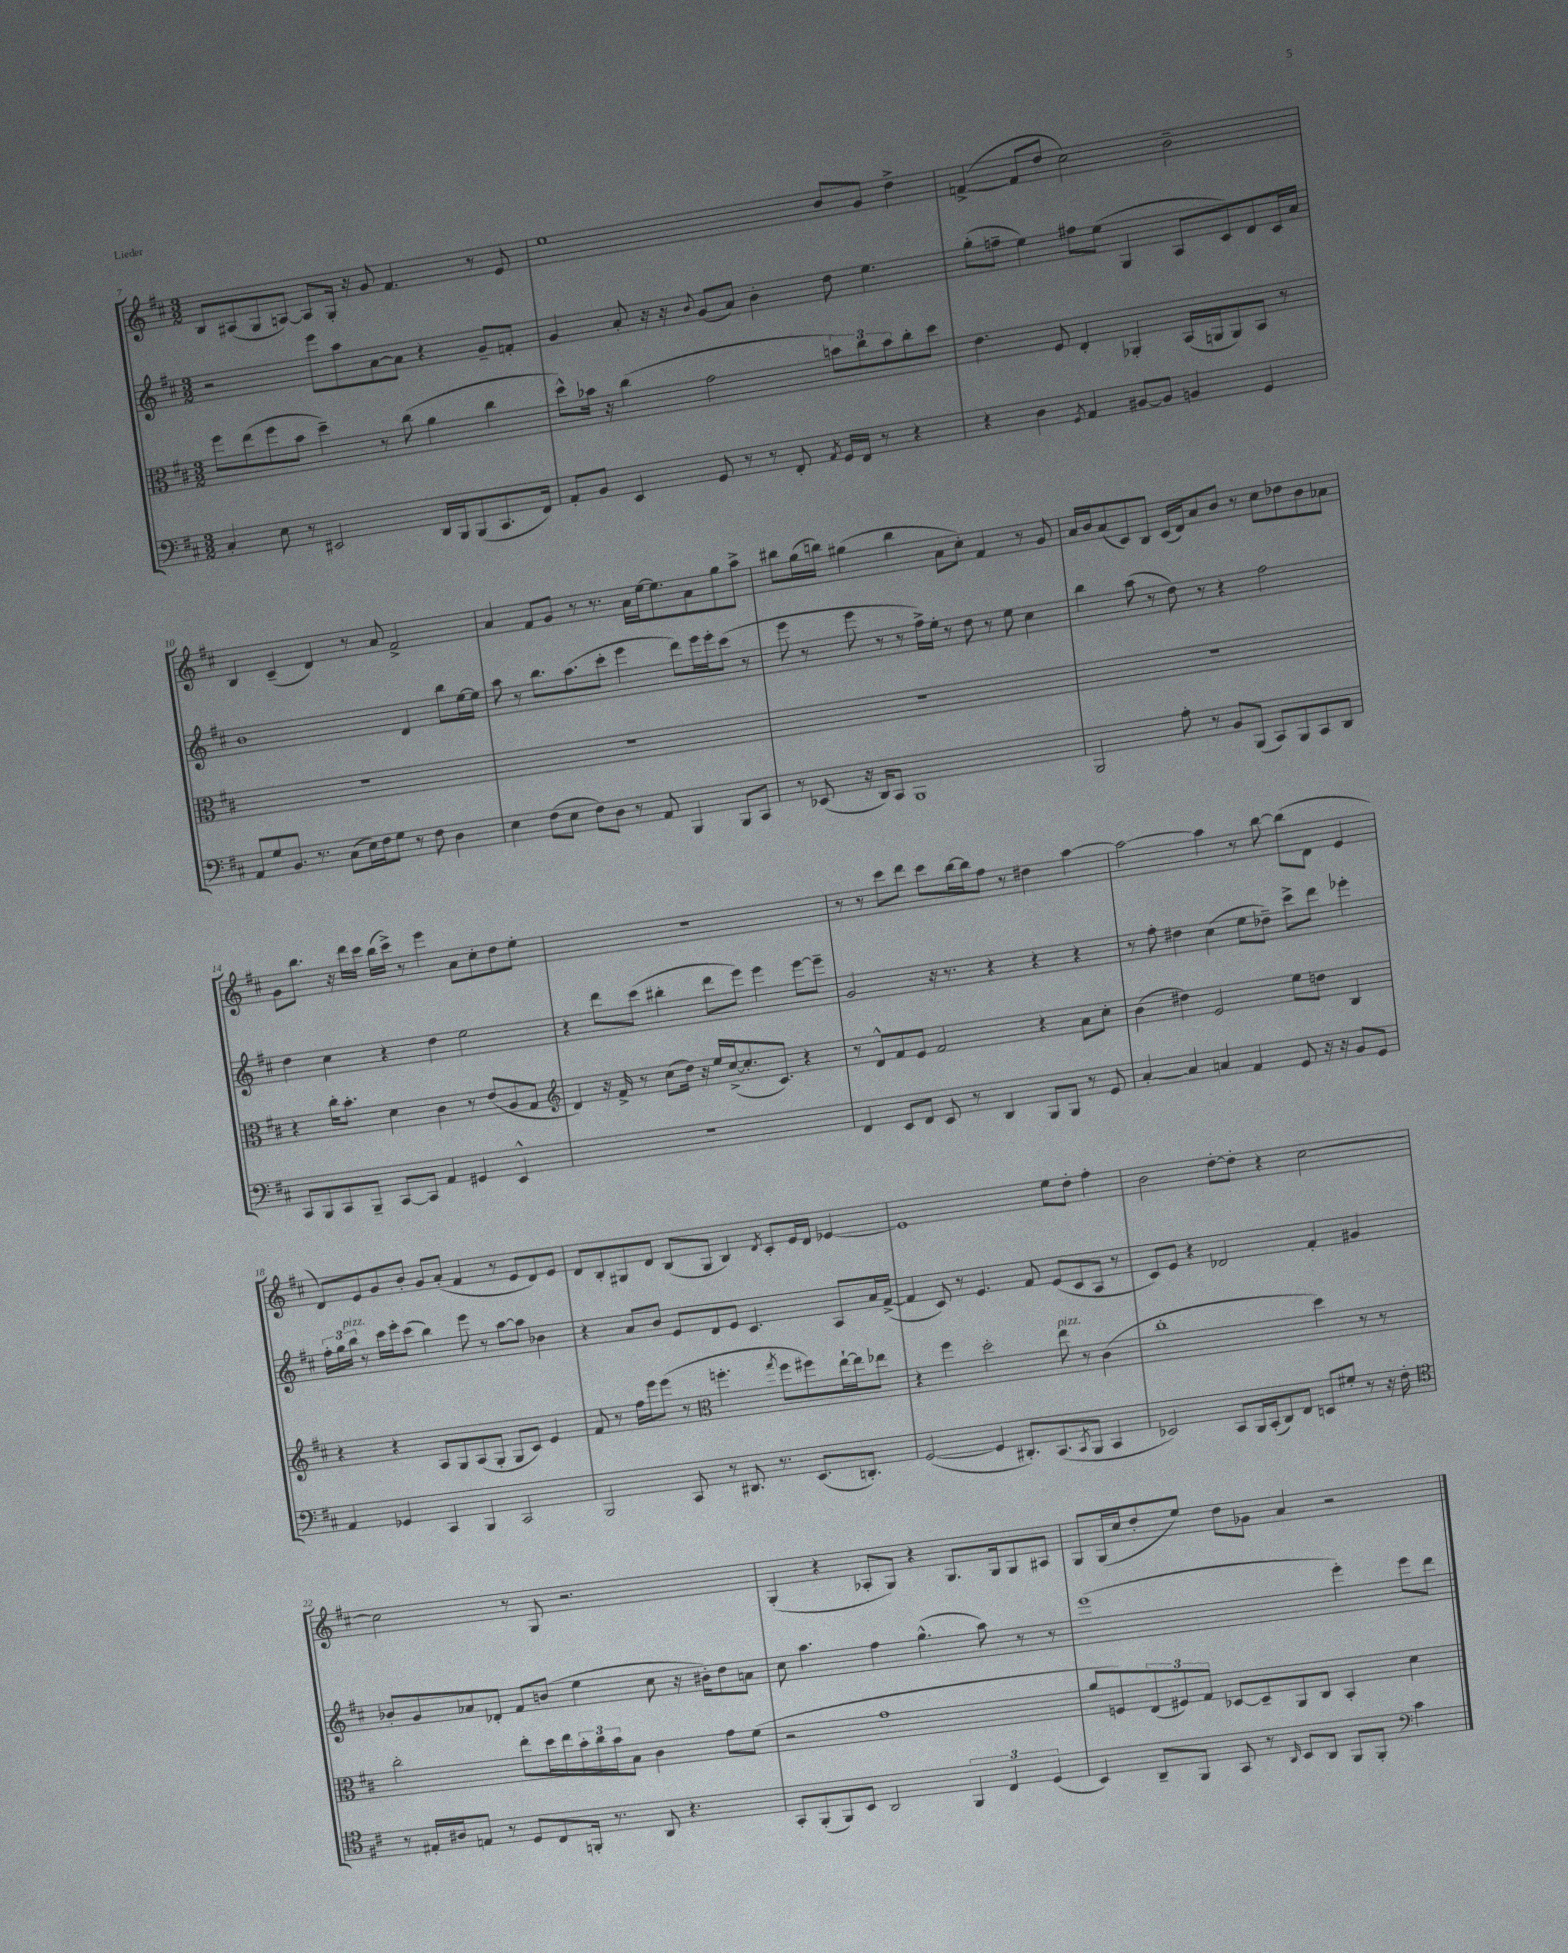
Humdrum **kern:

**kern	**kern	**kern	**kern
*staff4	*staff3	*staff2	*staff1
*clefF4	*clefC3	*clefG2	*clefG2
*k[f#c#]	*k[f#c#]	*k[f#c#]	*k[f#c#]
*M3/2	*M3/2	*M3/2	*M3/2
4C#'	8ff#	2r	8B
.	(8ee	.	(8A#
8E	8ff#	.	8G
8r	8b	.	[8A)
2EE#	4dd~)	8eee	8A]
.	.	8aa	16G'
.	.	.	16r
.	8r	[8a	8g
.	(8cc#	8a]	4.f#
16DD	4a	4r	.
16BBB	.	.	.
(8BBB	.	.	.
8.CC#	4cc#	8g~	8r
.	.	8f'	8e
16FF#)	.	.	.
=	=	=	=
8AA'	8dd^^)	4g	1ee
8BB	16b-	.	.
.	16r	.	.
4EE	(4cc#	8a'	.
.	.	16r	.
.	.	16r	.
.	.	8qqb	.
8GG	2g	(8g	.
8r	.	8a)	.
8r	.	4b'	.
8FF#'	.	.	.
8qAA	.	.	.
16GG	12b)	8dd	8b
16FF#	.	.	.
.	12cc#	.	.
8r	.	4.ee	8g
.	12b	.	.
4r	8cc#'	.	4dd^
.	8dd	.	.
=	=	=	=
4r	4.e	(8gg'	([4f^
.	.	8ff~	.
4D	.	4ee)	8f]
.	8F#	.	8dd
8qGG	.	.	.
4AA	4E'	8ff#	2cc#)
.	.	(8ee	.
[8BB#	4AA-'	4G	.
8BB#]	.	.	.
4BB	(16BB	8A	2b~
.	16AA	.	.
.	8AA)	8c#)	.
4GG	8BB	8d	.
.	8r	16c#	.
.	.	16a	.
=	=	=	=
8AA	1.r	1b	4B
8G	.	.	.
8.BB	.	.	(4c#~
8.r	.	.	.
.	.	.	4d)
(8C#	.	.	.
16E)	.	.	8r
16F#	.	.	.
8G	.	.	8a
8r	.	4d	2f#^
8F#	.	.	.
4D	.	8bb	.
.	.	[16ee	.
.	.	16ee]	.
=	=	=	=
4E	1.r	8aa	4a
.	.	8r	.
(8F#	.	8.bb	8f#
8E	.	.	8g
.	.	(8.aa	.
8F#)	.	.	8r
8D	.	8ccc#'	8.r
8r	.	4eee	.
.	.	.	16a
8AA	.	.	[16ee
.	.	.	8.ee]
4BBB	.	8ddd)	.
.	.	16eee	8a
.	.	16eee'	.
8BBB	.	(8ccc#	8gg
8CC#	.	8r	8aa^
=	=	=	=
8r	1.r	8eee	8bb#
(8EE-	.	8r	(16gg
.	.	.	16bb)
16r	.	8eee	(4gg#
16DD)	.	.	.
8CC#	.	8r	.
1BBB	.	8r	4bb
.	.	16ff#^)	.
.	.	16ee'	.
.	.	8r	8a
.	.	8dd	8cc#')
.	.	8r	4f#
.	.	8ee	.
.	.	4cc#	8r
.	.	.	8g
=	=	=	=
2BBB	1.r	4bb	16a
.	.	.	16b
.	.	.	(8a
.	.	(8aa	8c#)
.	.	8r	8B
8A'	.	8dd)	(16c#
.	.	.	16d)
8r	.	8r	8a
8BB	.	4r	8b
(8BBB	.	.	8r
8CC#)	.	2ff#	8cc#
8BBB	.	.	8dd-
8CC#	.	.	8b
8DD	.	.	8a-
=	=	=	=
8CC#	4r	4dd	8g
8BBB	.	.	8.bb
8CC#	16cc#'	4cc#	.
.	8.b'	.	16r
8BBB~	.	.	16ddd
.	.	.	16ccc#
[8CC#	4d	4r	(16bb
.	.	.	16ccc#^)
8CC#]	.	.	8r
4AA	4c#	4dd	4eee
4GG#	8r	2ee	8a
.	(8e	.	8cc#'
4EE^^	8A	.	8dd
.	8G	.	8ee'
=	=	=	=
*	*clefG2	*	*
1.r	4d)	4r	1.r
.	16r	8ddd	.
.	16f#^	.	.
.	8r	(8ccc#	.
.	(8cc#	4bb#'	.
.	16dd)	.	.
.	16r	.	.
.	16ee	8ddd	.
.	([16cc#^	.	.
.	8.cc#']	8eee)	.
.	.	4eee	.
.	8.c#)	.	.
.	4r	[8eee	.
.	.	8eee~]	.
=	=	=	=
4FF#	8r	2g	8r
.	8d^^	.	8r
8EE	8f#	.	8ccc#
8FF#	8e	.	8ddd
8EE	2f#	16r	8ccc#
.	.	8.r	.
8r	.	.	[16bb
.	.	.	16bb]
4DD	.	4r	8ff#
.	.	.	8r
8BBB	4r	4r	4dd#
8BBB	.	.	.
8r	8a	4r	[4aa
8GG	8cc#'	.	.
=	=	=	=
[4C#'	(4b	8r	2aa_
.	.	8ff#'	.
4C#]	4dd#)	4dd#	.
4C	2e	(4cc#	4aa]
4AA	.	8ee	8r
.	.	8dd-~)	[8bb
8GG	8ee	8ccc#^	(8bb]
16r	8dd	8ddd	8d
16r	.	.	.
8BB	4B	4eee-'	4e
8GG	.	.	.
=	=	=	=
4AA	4r	24ff#'	8d)
.	.	24gg	.
.	.	24bb	.
.	.	8r	8e
4GG-	4r	16ccc#	8g
.	.	16eee'	.
.	.	(8ccc#	8b'
4CC#	8A	4bb)	8g
.	8G	.	(8a'
4BBB	(8A	8eee	4f#
.	8G'	8r	.
2CC#	8G	[8aa	8r
.	8c#)	8aa]	8e
.	4e	4b-	8d)
.	.	.	8e
=	=	=	=
2BBB	8f#	4r	8d
.	8r	.	8B'
.	16ff#	8a	8G#
.	16eee	.	.
.	(8eee	8b	8d
8CC#	8r	8e	(8B
*	*clefC3	*	*
8r	4.ff'	8d	8G#
8.DD#	.	8e	4B)
.	.	4.c#	.
8.r	.	.	.
.	8qgg	.	8qd
.	8ff	.	8c#'
(8.EE	8ff#)	.	16e
.	.	.	16d
.	[16ee`	8A	[4e-
8.DD')	16ee]	.	.
.	8ee-	16a	.
.	.	([16f#^	.
=	=	=	=
([2GG	4r	4f#]	1e-]
.	4ff#	8c#)	.
.	.	8r	.
4GG]	2dd'	4.e	.
8.DD#')	.	.	.
.	.	8f#	.
(8.CC#	.	.	.
.	8ee	(8e	8ee
8qCC#	.	.	.
8BBB	8r	8c#	8dd'
4CC#	(4c#	8A	4ff#'
.	.	8r	.
=	=	=	=
2EE-)	1cc#'	8c#)	2b
.	.	8e	.
.	.	4r	.
8CC#	.	2d-	[8dd'
16BBB	.	.	8dd']
(16CC#'	.	.	.
8DD)	.	.	4r
8FF#	.	.	.
8EE	4dd)	4f#'	[2cc#
8G#'	.	.	.
8r	8r	4g#	.
16r	8r	.	.
16F#'	.	.	.
=	=	=	=
*clefC4	*	*	*
8r	2cc#'	8b-'	2cc#]
16E#'	.	8g	.
16A#	.	.	.
8E	.	8a-	.
8r	.	8d-'	.
8D	8ee'	8f#	8r
8C#	16dd	(8b	8G
.	16ee	.	.
16FF'	24b'	4ee	2.r
.	24cc#	.	.
8.r	.	.	.
.	24b	.	.
.	8B	.	.
8AA	4c#	8cc#	.
4.r	.	16r	.
.	.	16b#')	.
.	8g	8dd	.
.	(8f#	8a	.
=	=	=	=
8GG'	2r	8cc#	(4G'
(8FF#'	.	4.aa	.
8FF#)	.	.	4r
8BB	.	.	.
2AA	1g	4ff#	8A-'
.	.	.	8G)
.	.	(4.gg^^	4r
6FF#	.	.	8.G
.	.	8aa)	.
6C#	.	.	.
.	.	.	16G
.	.	8r	8G
(6D	.	.	.
.	.	8r	8A#
=	=	=	=
4BB)	8a	(1eee	8G
.	8F)	.	(16G
.	.	.	16cc#
8AA~	(12E	.	8dd'
.	12F#)	.	.
8FF#	.	.	8ee)
.	12G	.	.
8GG	[8D-	.	8dd
8r	8D-~]	.	8g-
16qqAA	.	.	.
8BB	8AA	.	4a
8AA	8C#	.	.
8FF#	4BB'	4eee')	2r
8FF#'	.	.	.
*clefF4	*	*	*
4c#	4d	8eee	.
.	.	8ddd	.
==	==	==	==
*-	*-	*-	*-
